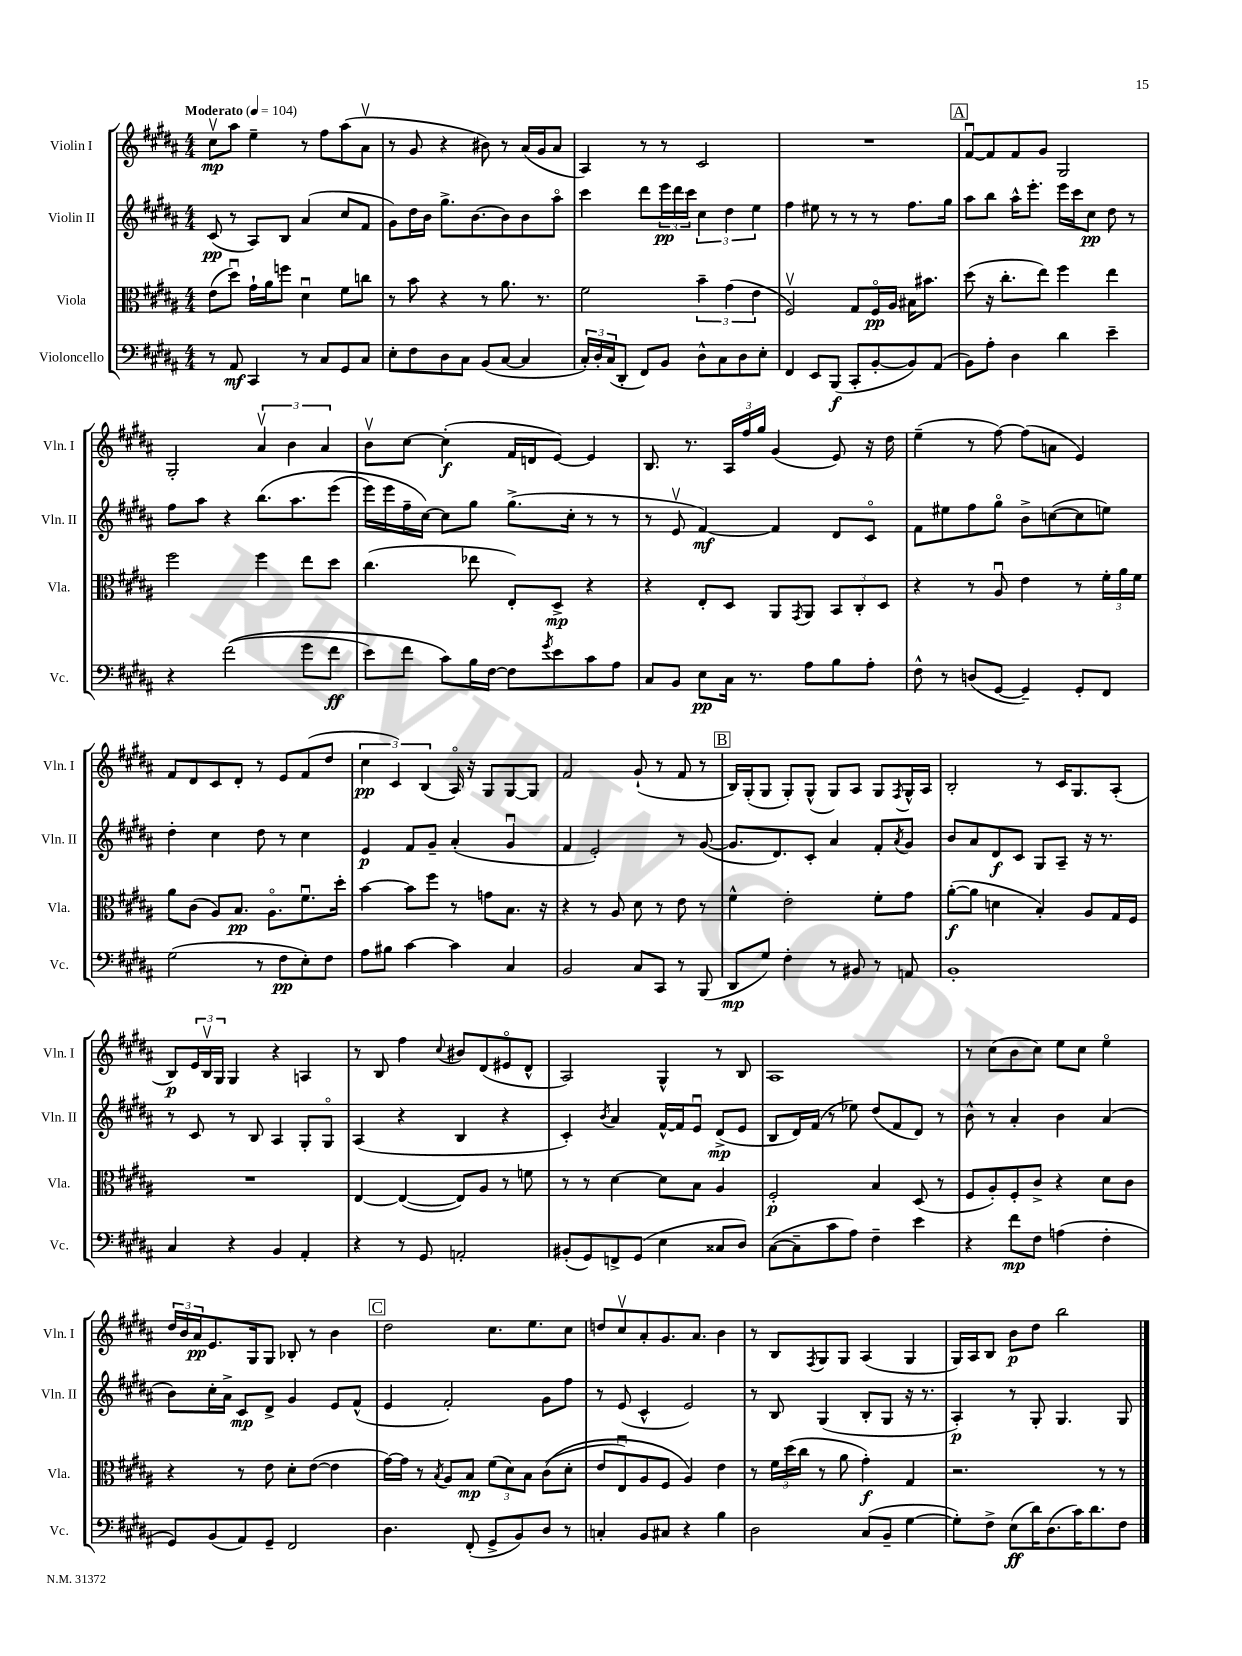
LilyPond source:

<<
\new StaffGroup <<
\new Staff = "s0" \with { instrumentName = "Violin I" shortInstrumentName = "Vln. I" } {
    \clef treble \key b \major \numericTimeSignature \time 4/4 \tempo "Moderato" 4 = 104
    cis''8\upbow\mp ais''8 e''4-- r8 fis''8 ais''8( ais'8\upbow |
    r8 gis'8 r4 bis'8) r8 ais'16( gis'16 ais'8 |
    ais4) r8 r8 cis'2 |
    R1 |
    \mark \markup { \box "A" } fis'8~\downbow fis'8 fis'8 gis'8 gis2 |
    gis2-. \tuplet 3/2 { ais'4\upbow b'4 ais'4 } |
    b'8\upbow cis''8~ cis''4-.\f( fis'16 d'16 e'8~) e'4 |
    b8. r8. \tuplet 3/2 { ais16 fis''16 gis''16 } gis'4( e'8) r16 dis''16 |
    e''4--( r8 fis''8~) fis''8( a'8 e'4) |
    fis'8 dis'8 cis'8 dis'8-. r8 e'8 fis'8( dis''8 |
    \tuplet 3/2 { cis''4\pp cis'4) b4( } ais16\flageolet) r16 gis8 gis8~ gis8 |
    fis'2 gis'8-!( r8 fis'8 r8 |
    \mark \markup { \box "B" } b16) gis16-.( gis8 gis8-.) gis8-^( gis8) ais8 gis8 \acciaccatura { fis8 } gis16-^ ais16 |
    b2-. r8 cis'16 gis8. ais8-.( |
    b8\p) \tuplet 3/2 { e'16 b16\upbow gis16 } gis4 r4 a4 |
    r8 b8 fis''4 \appoggiatura { cis''8 } bis'8 dis'8( eis'8\flageolet dis'8-^ |
    ais2) gis4-^ r8 b8 |
    ais1 |
    r8 cis''8( b'8 cis''8) e''8 cis''8 e''4\flageolet |
    \tuplet 3/2 { dis''16 b'16 ais'16\pp } e'8. gis16 gis8 bes8-. r8 b'4 |
    \mark \markup { \box "C" } dis''2 cis''8. e''8. cis''8 |
    d''8 cis''8\upbow ais'8-. gis'8. ais'8. b'4 |
    r8 b8 \acciaccatura { fis8 } gis8 gis8 ais4( gis4 |
    gis16) ais16 b8 b'8\p dis''8 b''2 \bar "|." |
}
\new Staff = "s1" \with { instrumentName = "Violin II" shortInstrumentName = "Vln. II" } {
    \clef treble \key b \major \numericTimeSignature \time 4/4
    cis'8\pp( r8 ais8) b8 ais'4( cis''8 fis'8 |
    gis'8) dis''16 b'16 gis''8.-> b'8.~ b'8 b'8 ais''8\flageolet |
    cis'''4 dis'''8 \tuplet 3/2 { e'''16\pp dis'''16 cis'''16 } \tuplet 3/2 { cis''4 dis''4 e''4 } |
    fis''4 eis''8 r8 r8 r8 fis''8. gis''16 |
    \mark \markup { \box "A" } ais''8 b''8 ais''16-^ e'''8.-. e'''16 cis'''16 cis''8\pp dis''8 r8 |
    fis''8 ais''8 r4 b''8.\( ais''8. e'''8( |
    e'''16) e'''16 fis''16-- cis''16~\) cis''8 gis''8 gis''8.->( cis''16-. r8 r8 |
    r8 e'8\upbow fis'4~\mf) fis'4 dis'8 cis'8\flageolet |
    fis'8 eis''8 fis''8 gis''8\flageolet b'8-> c''8~( c''8 e''8) |
    dis''4-. cis''4 dis''8 r8 cis''4 |
    e'4\p fis'8 gis'8-- ais'4-.( gis'4\downbow |
    fis'4 e'2-.) r8 gis'8~( |
    \mark \markup { \box "B" } gis'8. dis'8.) cis'8-. ais'4 fis'8-. \acciaccatura { ais'8 } gis'8 |
    b'8 ais'8 dis'8\f cis'8 gis8 ais8-- r16 r8. |
    r8 cis'8 r8 b8 ais4 gis8-. gis8\flageolet |
    ais4( r4 b4 r4 |
    cis'4-.) \acciaccatura { b'8 } ais'4 fis'16~-^ fis'16 e'8\downbow dis'8->\mp( e'8 |
    b8 dis'16) fis'16( r8 ees''8) dis''8( fis'8 dis'8) r8 |
    b'8-^ r8 ais'4-. b'4 ais'4( |
    b'8) cis''16-. ais'16-> cis'8\mp dis'8-> gis'4 e'8 fis'8-^( |
    \mark \markup { \box "C" } e'4 fis'2-.) gis'8 fis''8 |
    r8 e'8( cis'4-^ e'2) |
    r8 b8 gis4( b8-. gis8 r16 r8. |
    ais4-.\p) r8 gis8-. gis4. gis8 \bar "|." |
}
\new Staff = "s2" \with { instrumentName = "Viola" shortInstrumentName = "Vla." } {
    \clef alto \key b \major \numericTimeSignature \time 4/4
    e'8( dis''8\downbow) gis'16-! ais'16 f''8 dis'4\downbow fis'8 c''8 |
    r8 b'8 r4 r8 ais'8. r8. |
    fis'2 \tuplet 3/2 { b'4-- gis'4( e'4 } |
    fis2\upbow) gis8 fis16\flageolet\pp ais16 bis16 bis'8. |
    \mark \markup { \box "A" } dis''8( r16 cis''8.-. e''8) fis''4 e''4 |
    fis''2 fis''4 e''8 dis''8 |
    cis''4.( ees''8 e8-.) dis8->\mp r4 |
    r4 e8-. dis8 ais,8 \acciaccatura { gis,8 } ais,8 \tuplet 3/2 { b,8 cis8-. dis8 } |
    r4 r8 ais8\downbow e'4 r8 \tuplet 3/2 { fis'16-. ais'16 fis'16 } |
    ais'8 cis'8( ais8) b8.\pp ais8.\flageolet fis'8.\downbow dis''16-. |
    b'4~ b'8 fis''8 r8 g'8 b8. r16 |
    r4 r8 ais8 dis'8 r8 e'8 r8 |
    \mark \markup { \box "B" } fis'4-^ e'2-. fis'8-. gis'8 |
    ais'8~-.\f( ais'8 d'4 b4-.) ais8 gis16 fis16 |
    R1 |
    e4~ e4~( e8) ais8 r8 f'8 |
    r8 r8 dis'4~ dis'8 b8 ais4 |
    fis2-.\p b4 dis8( r8 |
    fis8 ais8-.) fis8-. cis'8-> r4 dis'8 cis'8 |
    r4 r8 e'8 dis'8-. e'8~( e'4 |
    \mark \markup { \box "C" } gis'16~) gis'16 r8 \acciaccatura { b8 } ais8 b8\mp \tuplet 3/2 { fis'8( dis'8) b8 } cis'8(\( dis'8-. |
    e'8 e8\downbow) ais8 fis8 ais4\) e'4 |
    r8 \tuplet 3/2 { fis'16 dis''16( cis''16 } r8 ais'8 gis'4-.\f) gis4 |
    r2. r8 r8 \bar "|." |
}
\new Staff = "s3" \with { instrumentName = "Violoncello" shortInstrumentName = "Vc." } {
    \clef bass \key b \major \numericTimeSignature \time 4/4
    r8 ais,8\mf cis,4 r8 cis8 gis,8 cis8 |
    e8-. fis8 dis8 cis8 b,8( cis8~ cis4 |
    \tuplet 3/2 { cis16-.) dis16-. cis16( } dis,8-. fis,8) b,8 dis8-^ cis8 dis8 e8-. |
    fis,4 e,8 b,,8\f( cis,8-. b,8~-. b,8) ais,8( |
    \mark \markup { \box "A" } b,8) ais8-. dis4 dis'4 e'4-- |
    r4 fis'2(\( gis'8 fis'8\ff |
    e'8) fis'8 cis'8\) b16 fis16~ fis8 \acciaccatura { gis'8 } e'8 cis'8 ais8 |
    cis8 b,8 e8\pp cis16 r8. ais8 b8 ais8-. |
    fis8-^ r8 d8( gis,8~ gis,4--) gis,8-. fis,8 |
    gis2( r8 fis8\pp e8-.) fis8 |
    ais8 bis8 cis'4~ cis'4 cis4 |
    b,2 cis8 cis,8 r8 b,,8( |
    \mark \markup { \box "B" } dis,8\mp gis8) fis4-. r8 bis,8 r8 a,8 |
    b,1-. |
    cis4 r4 b,4 ais,4-. |
    r4 r8 gis,8 a,2-. |
    bis,8-.( gis,8) f,8-> gis,8( e4 cisis8 dis8) |
    cis8~( cis8-- cis'8 ais8) fis4-- e'4 |
    r4 fis'8\mp fis8 a4( fis4-. |
    gis,8) b,8( ais,8) gis,8-- fis,2 |
    \mark \markup { \box "C" } dis4. fis,8-.( gis,8-> b,8) dis8 r8 |
    c4-. b,8 cis8 r4 b4 |
    dis2 cis8( b,8-- gis4~ |
    gis8-.) fis8-> e8\ff( dis'16) dis8.( cis'16) dis'8. fis8 \bar "|." |
}
>>
>>
\layout { \context { \Score \remove "Bar_number_engraver" } }
